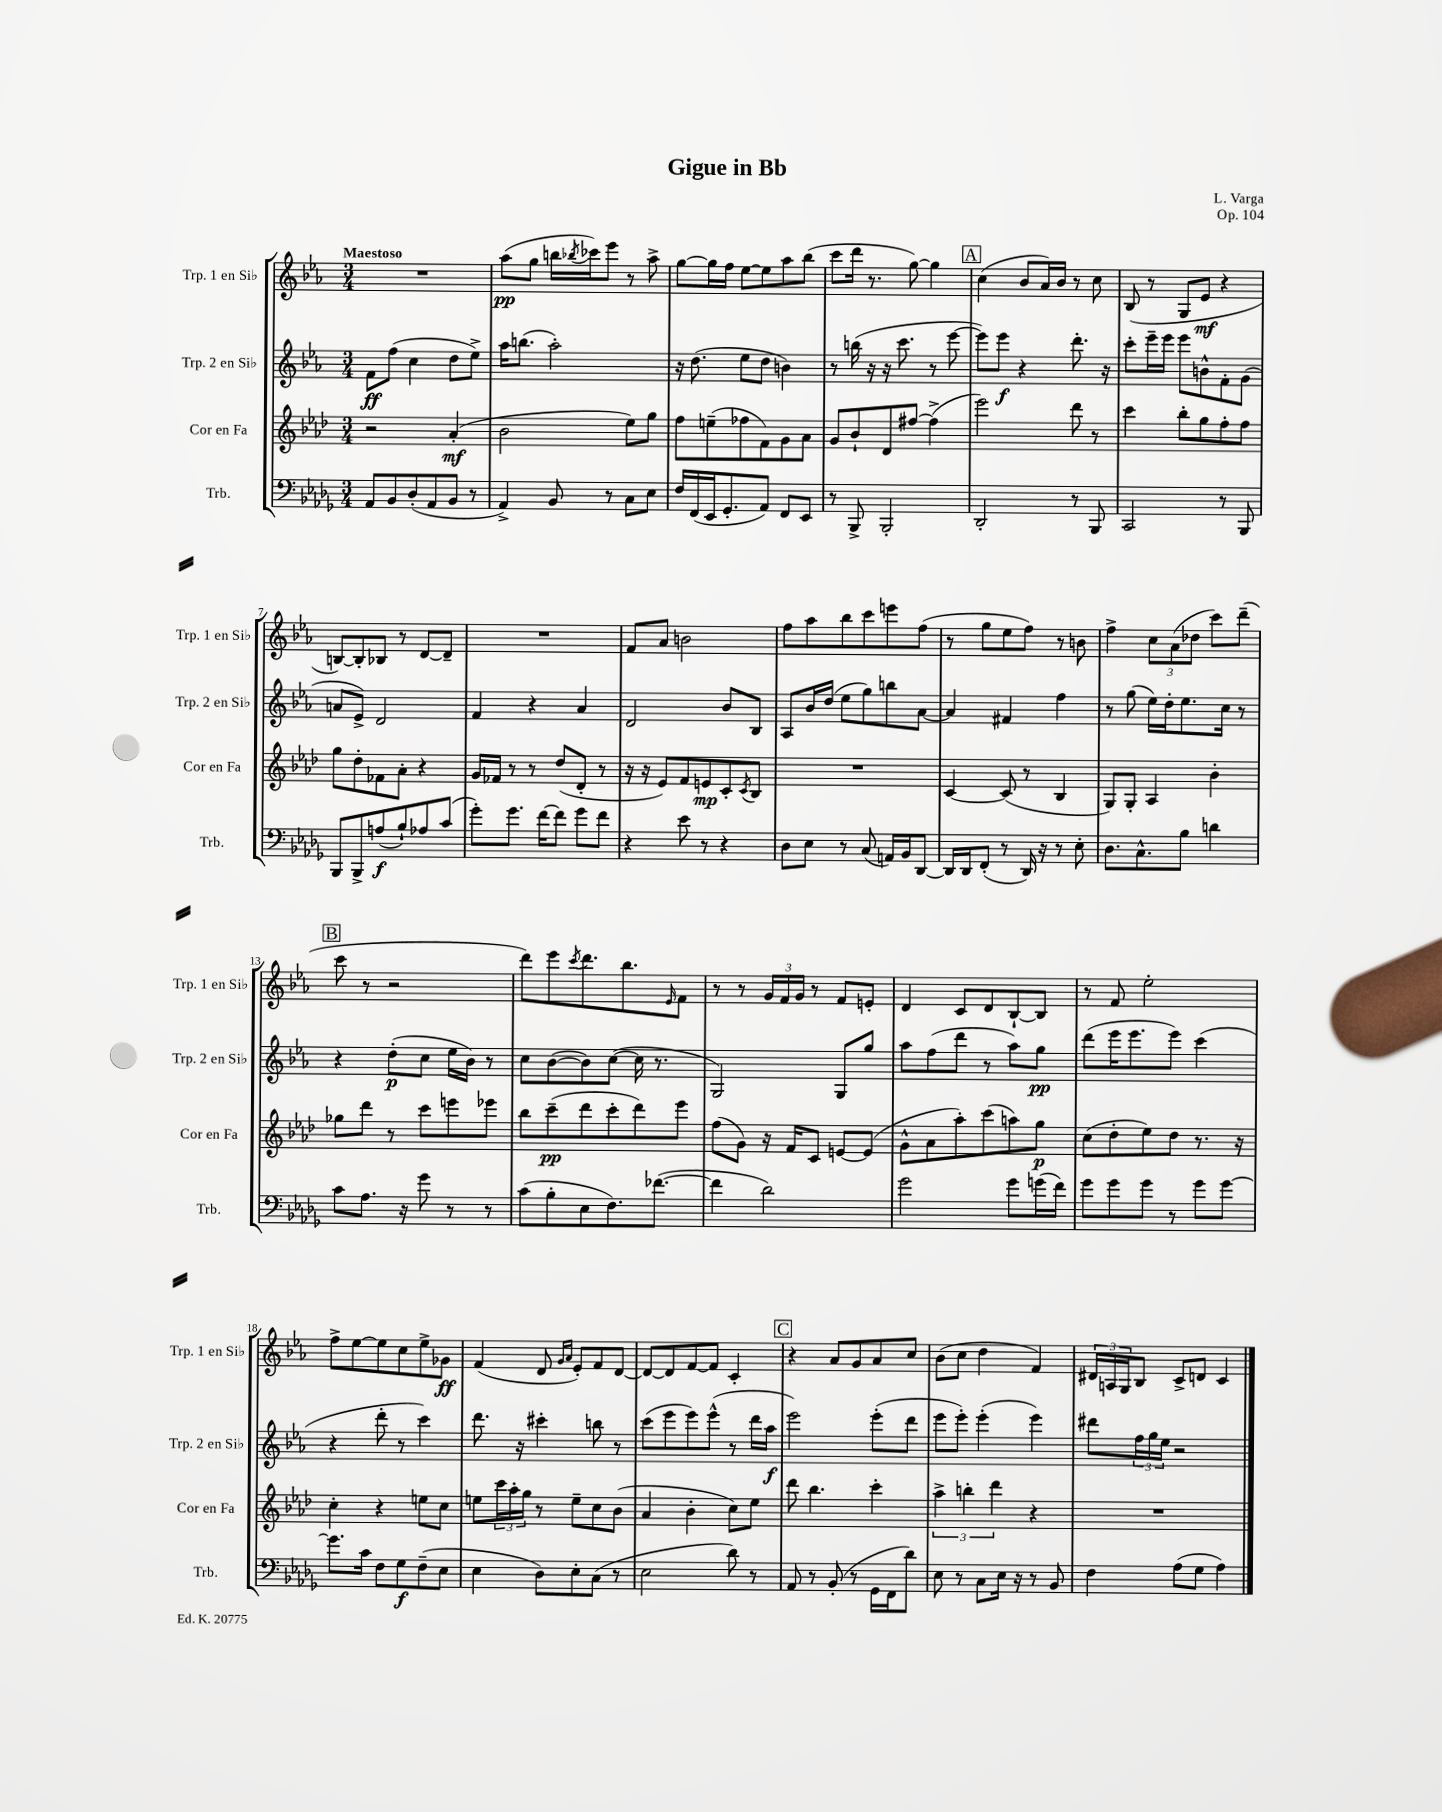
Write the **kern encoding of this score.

**kern	**kern	**kern	**kern
*staff4	*staff3	*staff2	*staff1
*clefF4	*clefG2	*clefG2	*clefG2
*k[b-e-a-d-g-]	*k[b-e-a-d-]	*k[b-e-a-]	*k[b-e-a-]
*M3/4	*M3/4	*M3/4	*M3/4
8AA-/L	2r	8f\L	2.r
8BB-/	.	(8ff\J	.
(8D-'/	.	4cc\	.
8AA-/	.	.	.
8BB-/J	(4a-'/	8dd\L	.
8r	.	8ee-^\J)	.
=	=	=	=
4AA-^/)	2b-\	16aa-\LK	(8aa-\L
.	.	(8.bb\J	.
.	.	.	8gg\J
8BB-/	.	2aa-'\)	16bb\LL
.	.	.	8qbb-/
.	.	.	16ccc-\J)
8r	.	.	8eee-\J
8C\L	8ee-\L)	.	8r
8E-\J	8gg\J	.	8aa-^\
=	=	=	=
16F/LL	8ff\L	16r	[8gg\L
(16FF/	.	(8.dd\	.
16EE-/J	(8ee~\	.	16gg\]L
8.GG-'/	.	.	16ff\JJ
.	8ff-\	8ee-\L	[8ee-\L
8AA-/J)	8f\)	8dd\J	8ee-\]
8FF/L	8g\	4b\)	8aa-\
8EE-/J	8a-\J	.	(8bb-\J
=	=	=	=
8r	8g/L	8r	8ccc\L
8BBB-^/	8b-`/	(16bb\	16ddd\Jk
.	.	16r	8.r
2BBB-'/	8d-/	16r	.
.	.	8.ccc\	.
.	[8ff#/J	.	[8gg\)
.	(4ff#^\]	8r	4gg\]
.	.	[8eee-\	.
=	=	=	=
2DD-'/	2eee-\)	8eee-\]L)	(4cc\
.	.	8eee-\J	.
.	.	4r	8b-/L
.	.	.	16a-/L)
.	.	.	16b-/JJ
8r	8ddd-\	8.ddd'\	8r
8BBB-/	8r	.	8cc\
.	.	16r	.
=	=	=	=
2CC/	4ccc\	8ccc'\L	(8B-/
.	.	16eee-~\L	8r
.	.	16eee-\JJ	.
.	8bb-'\L	8eee-\L	8G/L
.	8gg\	8b^^\	8e-/J
8r	8ff'\	8f'\	4r
8BBB-/	8ff\J	(8g\J	.
=	=	=	=
8BBB-/L	8gg\L	8a/L	[8B/L)
8BBB-^/	8dd-'\	8e-^/J)	8B'/]
(8A/	8f-\	2d/	8B-/J
8B-`/)	8a-'\J	.	8r
8A-/	4r	.	[8d/L
(8c/J	.	.	8d~/]J
=	=	=	=
8g-'\L)	16g/LL	4f/	2.r
.	16f-/JJ	.	.
8.g-\J	8r	.	.
.	8r	4r	.
[16f\LK	.	.	.
8f\]J	(8dd-/L	.	.
8g-\L	8d-'/J	4a-/	.
8f\J	8r	.	.
=	=	=	=
4r	16r	2d/	8f/L
.	16r	.	.
.	8e-/L)	.	8a-/J
8e-\	8f/	.	2b\
8r	8e/	.	.
4r	8c'/	8b-/L	.
.	8qc/	.	.
.	8B-/J	8B-/J	.
=	=	=	=
8D-\L	2.r	8A-/L	8ff\L
8E-\J	.	16b-/L	8aa-\
.	.	(16dd/JJ	.
8r	.	8ee-\L	8bb-\
(8C/	.	8gg\)	8ccc\
16AA/LL)	.	8bb\	8eee\
16BB-/J	.	.	.
[8DD-/J	.	[8a-\J	(8ff\J
=	=	=	=
16DD-/]LL	[4c/	4a-/]	8r
16DD-/J	.	.	.
(8FF'/J	.	.	8gg\L
8r	(8c/]	4f#/	8ee-\
16DD-/)	8r	.	8ff\J)
16r	.	.	.
8r	4B-/	4ff\	8r
8E-'\	.	.	8b\
=	=	=	=
8.D-\L	8G/L)	8r	4ff^\
.	8G'/J	(8gg\	.
8.C^^\	.	.	.
.	4A-/	16ee-\LL)	12cc\L
.	.	16dd'\J	.
.	.	.	(12a-\
8B-\J	.	8.ee-\	.
.	.	.	12dd-\J
4d\	4b-'\	.	8ccc\L)
.	.	16cc\Jk	.
.	.	8r	(8ddd~\J
=	=	=	=
8c\L	8gg-\L	4r	8ccc\
8.A-\J	8ddd-\J	.	8r
.	8r	(8dd'\L	2r
16r	.	.	.
8g-\	8ccc\L	8cc\J	.
8r	8eee\	16ee-\LL	.
.	.	16b-\JJ)	.
8r	8eee-\J	8r	.
=	=	=	=
(8c\L	8bb-\L	8cc\L	8ddd\L)
8B-'\	(8ccc~\	([8b-\	8eee-\
.	.	.	8qccc/
8E-\	8ddd-\	8b-\])	8.ddd\
8.F\)	8ccc'\	([8cc\J	.
.	.	.	8.bb-\
.	8ddd-\)	16cc\]	.
([8.f-\J	.	8.r	.
.	.	.	16qqe-/
.	8eee-\J	.	8f\J
=	=	=	=
4f-\]	(8ff\L	2G/)	8r
.	8g\J)	.	8r
2d-\)	16r	.	24g/LL
.	.	.	24f/
.	16f/LK	.	.
.	.	.	24g/JJ
.	8c/J	.	8r
.	[8e/L	8G/L	8f/L
.	(8e/]J	8gg/J	8e'/J
=	=	=	=
2g-\	8g^^\L	8aa-\L	4d/
.	8a-\	(8ff\	.
.	8aa-'\)	8ddd\J	8c/L
.	(8ccc\	8r	8d/
8g-\L	8aa\)	8aa-\L)	[8B-`/
(16g\L	8gg\J	8gg\J	8B-/]J
16f\JJ)	.	.	.
=	=	=	=
8g-\L	(8cc\L	(8ddd\L	8r
8g-\	8dd-'\	16eee-\K	8f/
.	.	8.eee-\	.
8g-\J	8ee-\)	.	2ee-'\
8r	8dd-\J	8eee-\J)	.
8g-\L	8.r	(4ccc\	.
[8g-\J	.	.	.
.	16r	.	.
=	=	=	=
8.g-\]L	4cc'\	4r	8ff^\L
.	.	.	[8ee-\
16c\Jk	.	.	.
8F\L	4r	8ddd'\	8ee-\]
8G-\	.	8r	8cc\
(8F~\	8ee\L	4ccc\)	8ee-^\
8E-\J	8cc\J	.	8g-\J
=	=	=	=
4E-\	8ee\L	8.ddd\	(4f/
.	24ccc\L	.	.
.	24aa-'\	.	.
.	.	16r	.
.	24gg\JJ	.	.
8D-\L)	8r	4ccc#'\	8d/
.	.	.	16qqg/LL
.	.	.	16qqa-/JJ
8E-'\	8ee~\L	.	8e-'/L)
(8C\J	8cc\	8bb\	8f/
8r	(8b-\J	8r	[8d/J
=	=	=	=
2E-\	4a-/	(8ccc\L	8d/_L
.	.	8eee-\	8d/]
.	4b-'\	8eee-\)	[8f/
.	.	(8eee-^^\J	8f/]J
8d-\)	8cc\L)	8r	4c'/
8r	8ee-\J	16ddd\LL	.
.	.	16aa-\JJ	.
=	=	=	=
8AA-/	8ddd-\	2eee-\)	4r
8r	4.bb-\	.	.
(8BB-'/	.	.	8a-/L
8r	.	.	8g/
16GG-\LL	4ccc'\	(8eee-'\L	8a-/
16FF\J	.	.	.
8d-\J)	.	8ddd\J	8cc/J
=	=	=	=
8E-\	6aa-^\	8eee-\L	(8b-\L
8r	.	8eee-'\J)	8cc\J
.	6bb'\	.	.
8C\L	.	(4eee-'\	4dd\
.	6ddd-\	.	.
16E-\Jk	.	.	.
16r	.	.	.
8r	4r	4eee-\)	4f/)
8BB-/	.	.	.
=	=	=	=
4F\	2.r	8ddd#\L	24d#/LL
.	.	.	24A/
.	.	.	24G/J
.	.	24ff\L	8B-/J
.	.	24gg\	.
.	.	24ee-\JJ	.
(8A-\L	.	2r	8c^/L
8G-\J	.	.	8d/J
4A-\)	.	.	4c/
==	==	==	==
*-	*-	*-	*-
